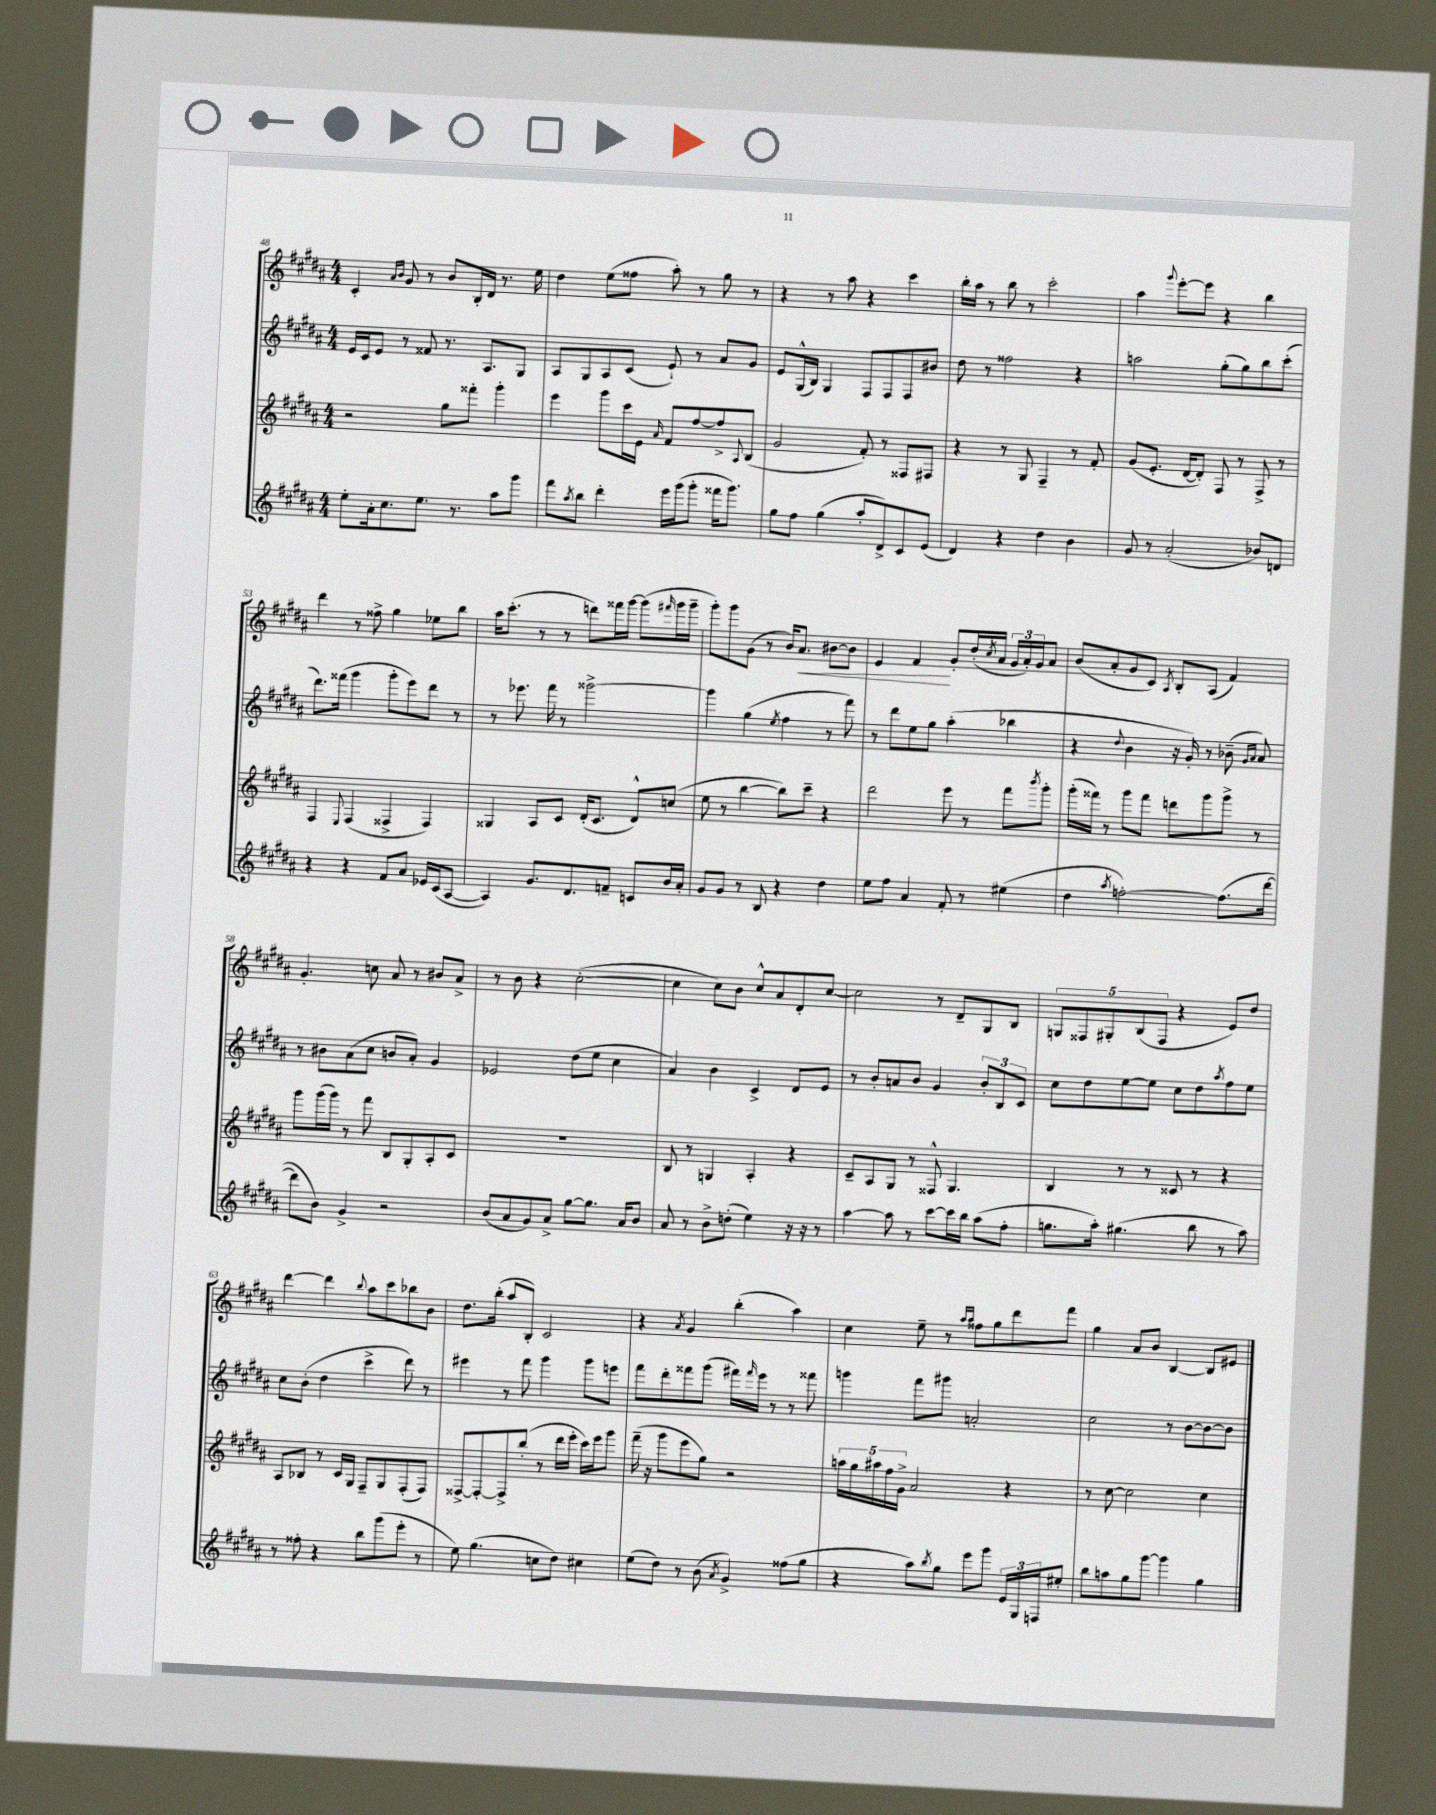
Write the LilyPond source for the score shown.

<<
\new StaffGroup <<
\new Staff = "s0" {
    \clef treble \key b \major \numericTimeSignature \time 4/4
    cis'4-. \grace { ais'16 b'16 } gis'8 r8 b'8 b16-. dis'16 r8. e''16 |
    dis''4 e''8( fisis''8 ais''8-.) r8 gis''8 r8 |
    r4 r8 ais''8 r4 cis'''4 |
    b''16-. ais''16 r8 b''8 r8 cis'''2-. |
    ais''4 \appoggiatura { gis'''8 } e'''8~-. e'''8 r4 b''4 |
    dis'''4 r8 fisis''8-> gis''4 ees''8 b''8 |
    ais''16 cis'''8.-.( r8 r8 d'''8) fisis'''16 gis'''16~ gis'''8( \grace { fis'''16 } gis'''16 gis'''16-- |
    gis'''8-.) gis'''8 gis'8( r8 b'16) ais'8.\< bis'8~ bis'8 |
    e'4 fis'4\! gis'8-. dis''16-.( \acciaccatura { cis''8 } ais'16 \tuplet 3/2 { gis'16 ais'16-.) gis'16 } ais'8 |
    b'8( ais'8-. gis'8 cis'8) \acciaccatura { ais8 } b8-. ais8( fis'4) |
    gis'4.-. c''8 ais'8 r8 bis'8 ais'8-> |
    r8 b'8 r4 cis''2~-.( |
    cis''4 cis''8) b'8 cis''8-^ ais'8 dis'8-. cis''8~ |
    cis''2 r8 dis'8-- gis8 b8 |
    \tuplet 5/4 { g8 fisis8 gis8-. b8( fisis8 } r4 e'8) dis''8 |
    dis'''4~ dis'''4 \appoggiatura { b''8 } ais''8 cis'''8 bes''8 b'8 |
    dis''8. b''16-.( ais''8 b8-.) cis'2 |
    r4 \acciaccatura { ais'8 } gis'4 b''4-.( ais''4) |
    cis''4 e''8-- r8 \grace { ais''16 ais''16 } fisis''8 gis''8 dis'''8 fis'''8 |
    gis''4 ais'8 b'8 b4~ b8 eis'8 \bar "|." |
}
\new Staff = "s1" {
    \clef treble \key b \major \numericTimeSignature \time 4/4
    e'16 cis'16 e'8 r8 fisis'8 r8. ais8. gis8 |
    ais8 gis8 ais8 cis'8( e'8-!) r8 ais'8 gis'8 |
    e'8 gis16-^( b16) gis4 fis8 fis8 fis8 bis'8 |
    dis''8 r8 fisis''2 r4 |
    a''2 gis''8-.( gis''8) b''8 cis'''8-.( |
    dis'''8.) fisis'''16( gis'''4 gis'''8-. e'''8) dis'''8 r8 |
    r8 ees'''8. fis'''16 r8 gisis'''2~-> |
    gisis'''4 gis''4( \acciaccatura { e''8 } fis''4 r8 fis'''8) |
    r8 dis'''8 e''8 gis''8 ais''4-.( bes''4 |
    r4 \appoggiatura { dis''8 } b'4 r16 gis'16-.) r8 bes'8--( \grace { gis'16 ais'16 } ais'8) |
    r8 bis'8 ais'8( cis''8 b'8 ais'8-.) gis'4 |
    ees'2 dis''8( e''8 cis''4 |
    ais'4) b'4 cis'4-> dis'8 e'8 |
    r8 b'8-. a'8 b'8 gis'4 \tuplet 3/2 { b'8-. b8 cis'8 } |
    cis''8 dis''8 e''8~ e''8 cis''8 dis''8 \acciaccatura { ais''8 } fis''8 e''8 |
    cis''8 b'8-.( dis''4 cis'''4-> dis'''8) r8 |
    eis'''4 r8 fis'''8 gis'''4 gis'''8 e'''8 |
    fis'''8 dis'''8-. fisis'''8 gis'''8( fis'''16) \grace { fis'''16 } e'''16 r8 r8 fisis'''8 |
    g'''4 fis'''8 gis'''8 a'2-. |
    cis''2 r8 b'8~ b'8~ b'8 \bar "|." |
}
\new Staff = "s2" {
    \clef treble \key b \major \numericTimeSignature \time 4/4
    r2 gis''8 fisis'''8-. gis'''4-. |
    e'''4 gis'''8 cis'''16 e'16 \grace { ais'16 } fis'8 fis''8~ fis''8-> \appoggiatura { ais8 } b8( |
    gis'2 fis'8-.) r8 fisis8 fis8 |
    r4 r8 gis8 fis4-- r8 fis'8-. |
    gis'8( e'8.-. dis'16~ dis'8-.) fis8 r8 fis8-> r8 |
    fis4 \appoggiatura { e8 } fis4( fisis4-> fisis4) |
    gisis4 ais8 cis'8 dis'16-.( cis'8. dis'8-^) c''8( |
    e''8 r8 b''4~ b''8) cis'''8-- r4 |
    dis'''2 e'''8 r8 fis'''8 \acciaccatura { b'''8 } gis'''8-. |
    gis'''16-.( fisis'''16) r8 gis'''8 fisis'''8 d'''8 gis'''8 gis'''8-> r8 |
    gis'''8 gis'''16( gis'''16) r8 fis'''8 b8 gis8-. ais8-. cis'8 |
    R1 |
    b8 r8 g4 ais4-. r4 |
    cis'8-- ais8 gis8 r8 fisis8-^ gis4. |
    b4 r8 r8 cisis'8 r8 r4 |
    ais8 bes8 r8 cis'16 gis16 fis8-- gis8 fis8-.( fis8) |
    fisis8~-> fisis8~-. fisis8-> b''8-.( r8 dis'''16 e'''16-. cis'''16) e'''16 gis'''8 |
    fis'''16--( r16 gis'''8 e'''8 gis''8) r2 |
    \tuplet 5/4 { a''16 gis''16 ais''16 fis''16 gis'16-> } ais'2 r4 |
    r8 cis''8~ cis''2 cis''4 \bar "|." |
}
\new Staff = "s3" {
    \clef treble \key b \major \numericTimeSignature \time 4/4
    e''8-. ais'16-. cis''8. e''8. r8. ais''8 gis'''8 |
    fis'''8 \acciaccatura { ais''8 } b''8 dis'''4-. e'''16 gis'''16( gis'''8-. fisis'''16 gis'''8.) |
    gis''8 fis''8 gis''4( ais''8-. dis'8->) cis'8 e'8( |
    dis'4) r4 dis''4 b'4 |
    gis'8 r8 ais'2-.( bes'8) d'8 |
    r4 r4 fis'8 ais'8 ees'16 cis'16( ais8~ |
    ais4) gis'8. dis'8. f'8-- c'8 b'16 ais'16-. |
    gis'8 gis'8 r8 b8 r4 dis''4 |
    e''8 fis''8 ais'4 fis'8-. r8 eis''4( |
    dis''4 \acciaccatura { ais''8 } f''2~-.) f''8.( dis'''16~ |
    dis'''8 b'8) gis'4-> r2 |
    b'8( ais'8 gis'8) ais'8-> gis''8~ gis''8. ais'16 b'8 |
    ais'8 r8 b'8-> d''8-.( e''4) r16 r16 r8 |
    ais''4~ ais''8 r8 cis'''8~ cis'''16 b''16 ais''8( fis''8-. |
    g''8. ais''16-.) gis''4.( b''8 r8 ais''8) |
    r8 fisis''8-. r4 b''8 gis'''8( e'''8-. r8 |
    e''8) gis''4.( c''8 dis''8) cis''4 |
    e''8( dis''8) r8 b'8( \acciaccatura { ais'8 } gis'4->) fisis''8( gis''8 |
    r4 ais''8) \acciaccatura { b''8 } gis''8 e'''8 gis'''8 \tuplet 3/2 { e'16 gis16 f16 } eis''8-. |
    b''8 a''8 gis''8 gis'''8~ gis'''4 gis''4 \bar "|." |
}
>>
>>
\layout { \context { \Score currentBarNumber = #48 } }
